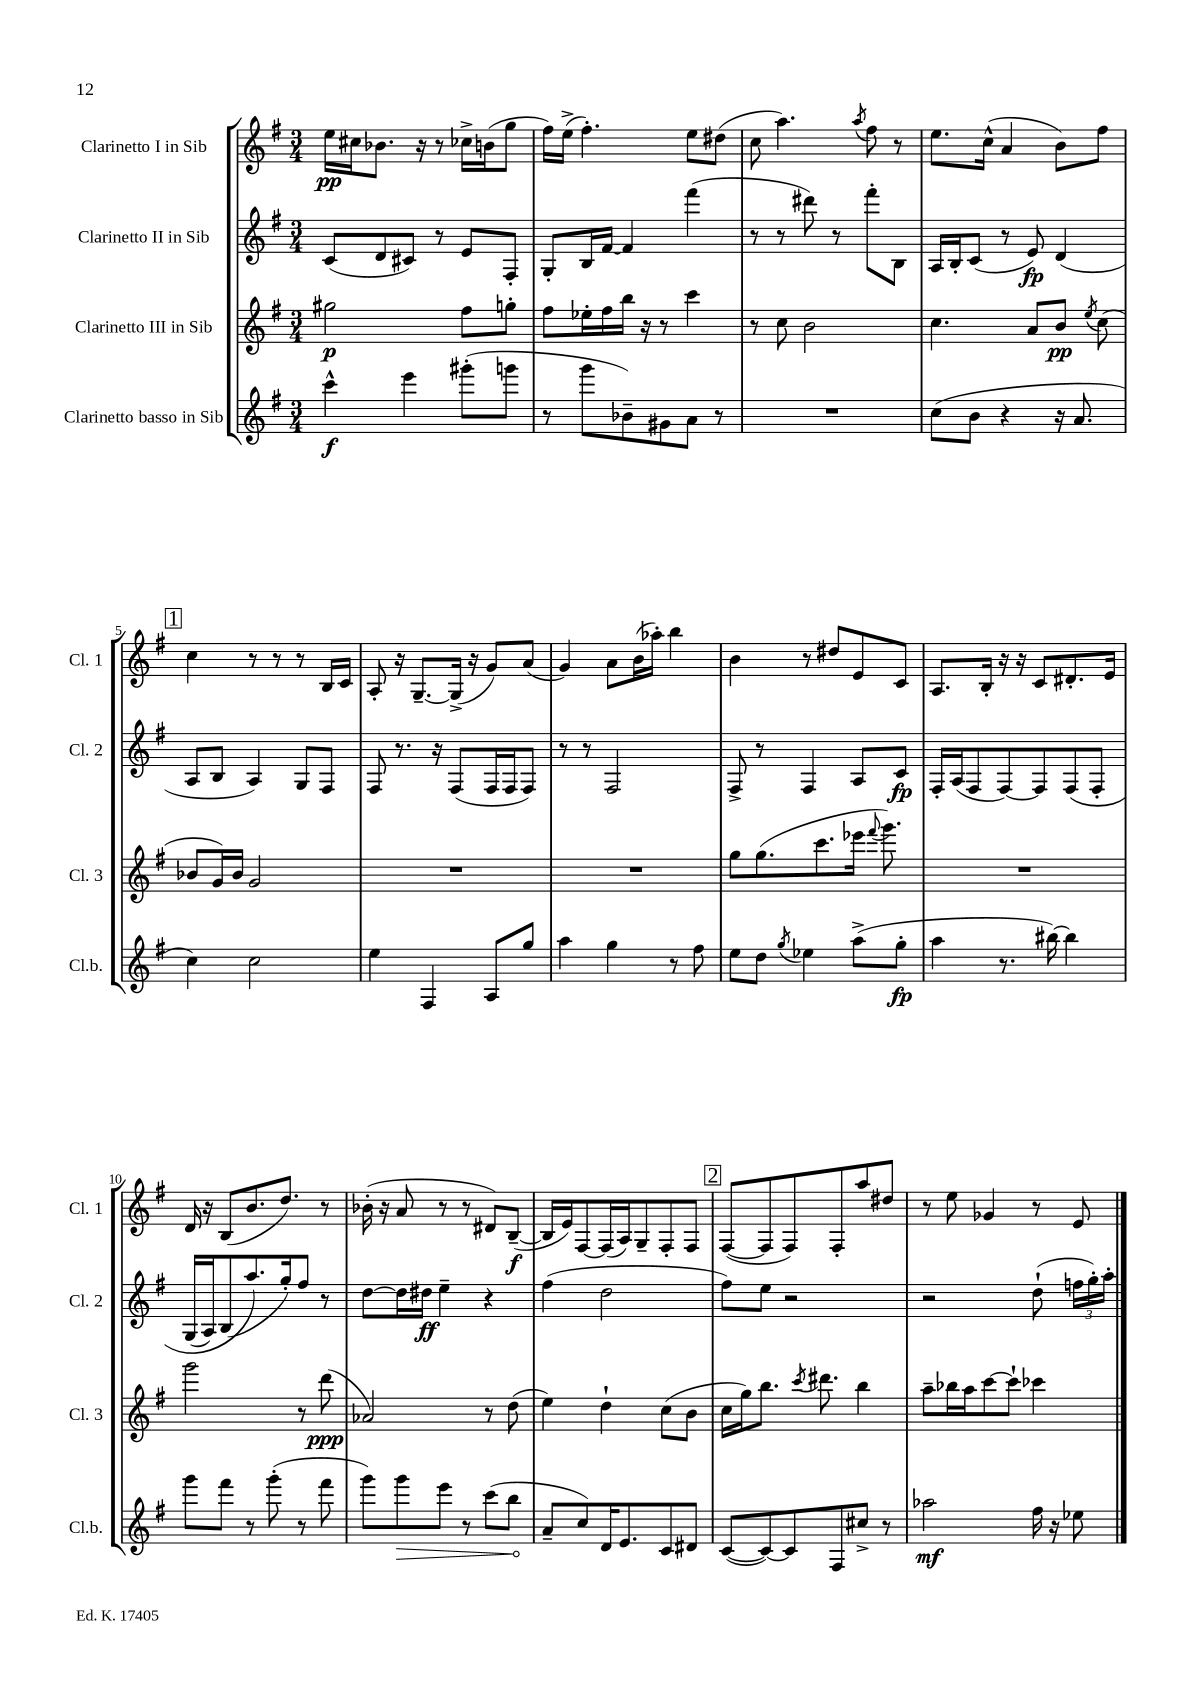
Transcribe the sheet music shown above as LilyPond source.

<<
\new StaffGroup <<
\new Staff = "s0" \with { instrumentName = "Clarinetto I in Sib" shortInstrumentName = "Cl. 1" } {
    \clef treble \key g \major \numericTimeSignature \time 3/4
    \autoBeamOff e''16[\pp cis''16 bes'8.] r16 r8 ces''16[-> b'16( g''8] |
    fis''16[) e''16]->( fis''4.-.) e''8[ dis''8]( |
    c''8 a''4.) \acciaccatura { a''8 } fis''8 r8 |
    e''8.[ c''16]-^( a'4 b'8[) fis''8] |
    \mark \markup { \box "1" } c''4 r8 r8 r8 b16[ c'16] |
    a8-. r16 g8.[~-- g16]->( r16 g'8[) a'8]( |
    g'4) a'8[ b'16( aes''16]-.) b''4 |
    b'4 r8 dis''8[ e'8 c'8] |
    a8.[ b16]-. r16 r16 c'8[ dis'8.-. e'16] |
    d'16 r16 b8[( b'8. d''8.]) r8 |
    bes'16-.( r16 a'8 r8 r8 dis'8[) b8]~--\f( |
    b16[ e'16) fis8~ fis16( a16) g8-- fis8-. fis8] |
    \mark \markup { \box "2" } fis8[~( fis8 fis8) fis8-. a''8 dis''8] |
    r8 e''8 ges'4 r8 e'8 \bar "|." |
}
\new Staff = "s1" \with { instrumentName = "Clarinetto II in Sib" shortInstrumentName = "Cl. 2" } {
    \clef treble \key g \major \numericTimeSignature \time 3/4
    \autoBeamOff c'8[( d'8 cis'8]) r8 e'8[ fis8]-. |
    g8[-. b16 fis'16]~ fis'4 fis'''4( |
    r8 r8 dis'''8) r8 fis'''8[-. b8] |
    a16[ b16-. c'8]( r8 e'8\fp) d'4( |
    \mark \markup { \box "1" } a8[ b8] a4) g8[ fis8] |
    fis8 r8. r16 fis8[( fis16 fis16 fis8]) |
    r8 r8 fis2 |
    fis8-> r8 fis4 a8[ c'8]\fp |
    fis16[-. a16( fis8 fis8~) fis8 fis8\( fis8]-. |
    g16[( a16) b8( a''8.\) g''16-.) fis''8] r8 |
    d''8[~ d''16 dis''16]\ff e''4-- r4 |
    fis''4( d''2 |
    \mark \markup { \box "2" } fis''8[) e''8] r2 |
    r2 d''8-!( \tuplet 3/2 { f''16[ g''16-.) a''16]-. } \bar "|." |
}
\new Staff = "s2" \with { instrumentName = "Clarinetto III in Sib" shortInstrumentName = "Cl. 3" } {
    \clef treble \key g \major \numericTimeSignature \time 3/4
    \autoBeamOff gis''2\p fis''8[ g''8]-. |
    fis''8[ ees''16-. fis''16 b''16] r16 r8 c'''4 |
    r8 c''8 b'2 |
    c''4. a'8[ b'8]\pp \acciaccatura { e''8 } c''8( |
    \mark \markup { \box "1" } bes'8[ g'16) bes'16] g'2 |
    R2. |
    R2. |
    g''8[ g''8.( c'''8. ees'''16] \appoggiatura { fis'''8 } g'''8.) |
    R2. |
    g'''2 r8 d'''8\ppp( |
    aes'2) r8 d''8( |
    e''4) d''4-! c''8[( b'8] |
    \mark \markup { \box "2" } c''16[ g''16) b''8.] \acciaccatura { c'''8 } dis'''8. b''4 |
    a''8[-- bes''16 a''16 c'''8~ c'''8]-! ces'''4 \bar "|." |
}
\new Staff = "s3" \with { instrumentName = "Clarinetto basso in Sib" shortInstrumentName = "Cl.b." } {
    \clef treble \key g \major \numericTimeSignature \time 3/4
    \autoBeamOff c'''4-^\f e'''4 gis'''8[-.( g'''8] |
    r8 g'''8[ bes'8--) gis'8 a'8] r8 |
    R2. |
    c''8[( b'8] r4 r16 a'8. |
    \mark \markup { \box "1" } c''4) c''2 |
    e''4 fis4 a8[ g''8] |
    a''4 g''4 r8 fis''8 |
    e''8[ d''8] \acciaccatura { g''8 } ees''4 a''8[->( g''8]-.\fp |
    a''4 r8. bis''16~) bis''4 |
    g'''8[ fis'''8] r8 g'''8-.( r8 fis'''8 |
    g'''8[) \once \override Hairpin.circled-tip = ##t g'''8\> e'''8] r8 c'''8[( b''8]\! |
    a'8[-- c''8) d'16 e'8. c'8 dis'8] |
    \mark \markup { \box "2" } c'8[~( c'8~) c'8 fis8 cis''8]-> r8 |
    aes''2\mf fis''16 r16 ees''8 \bar "|." |
}
>>
>>
